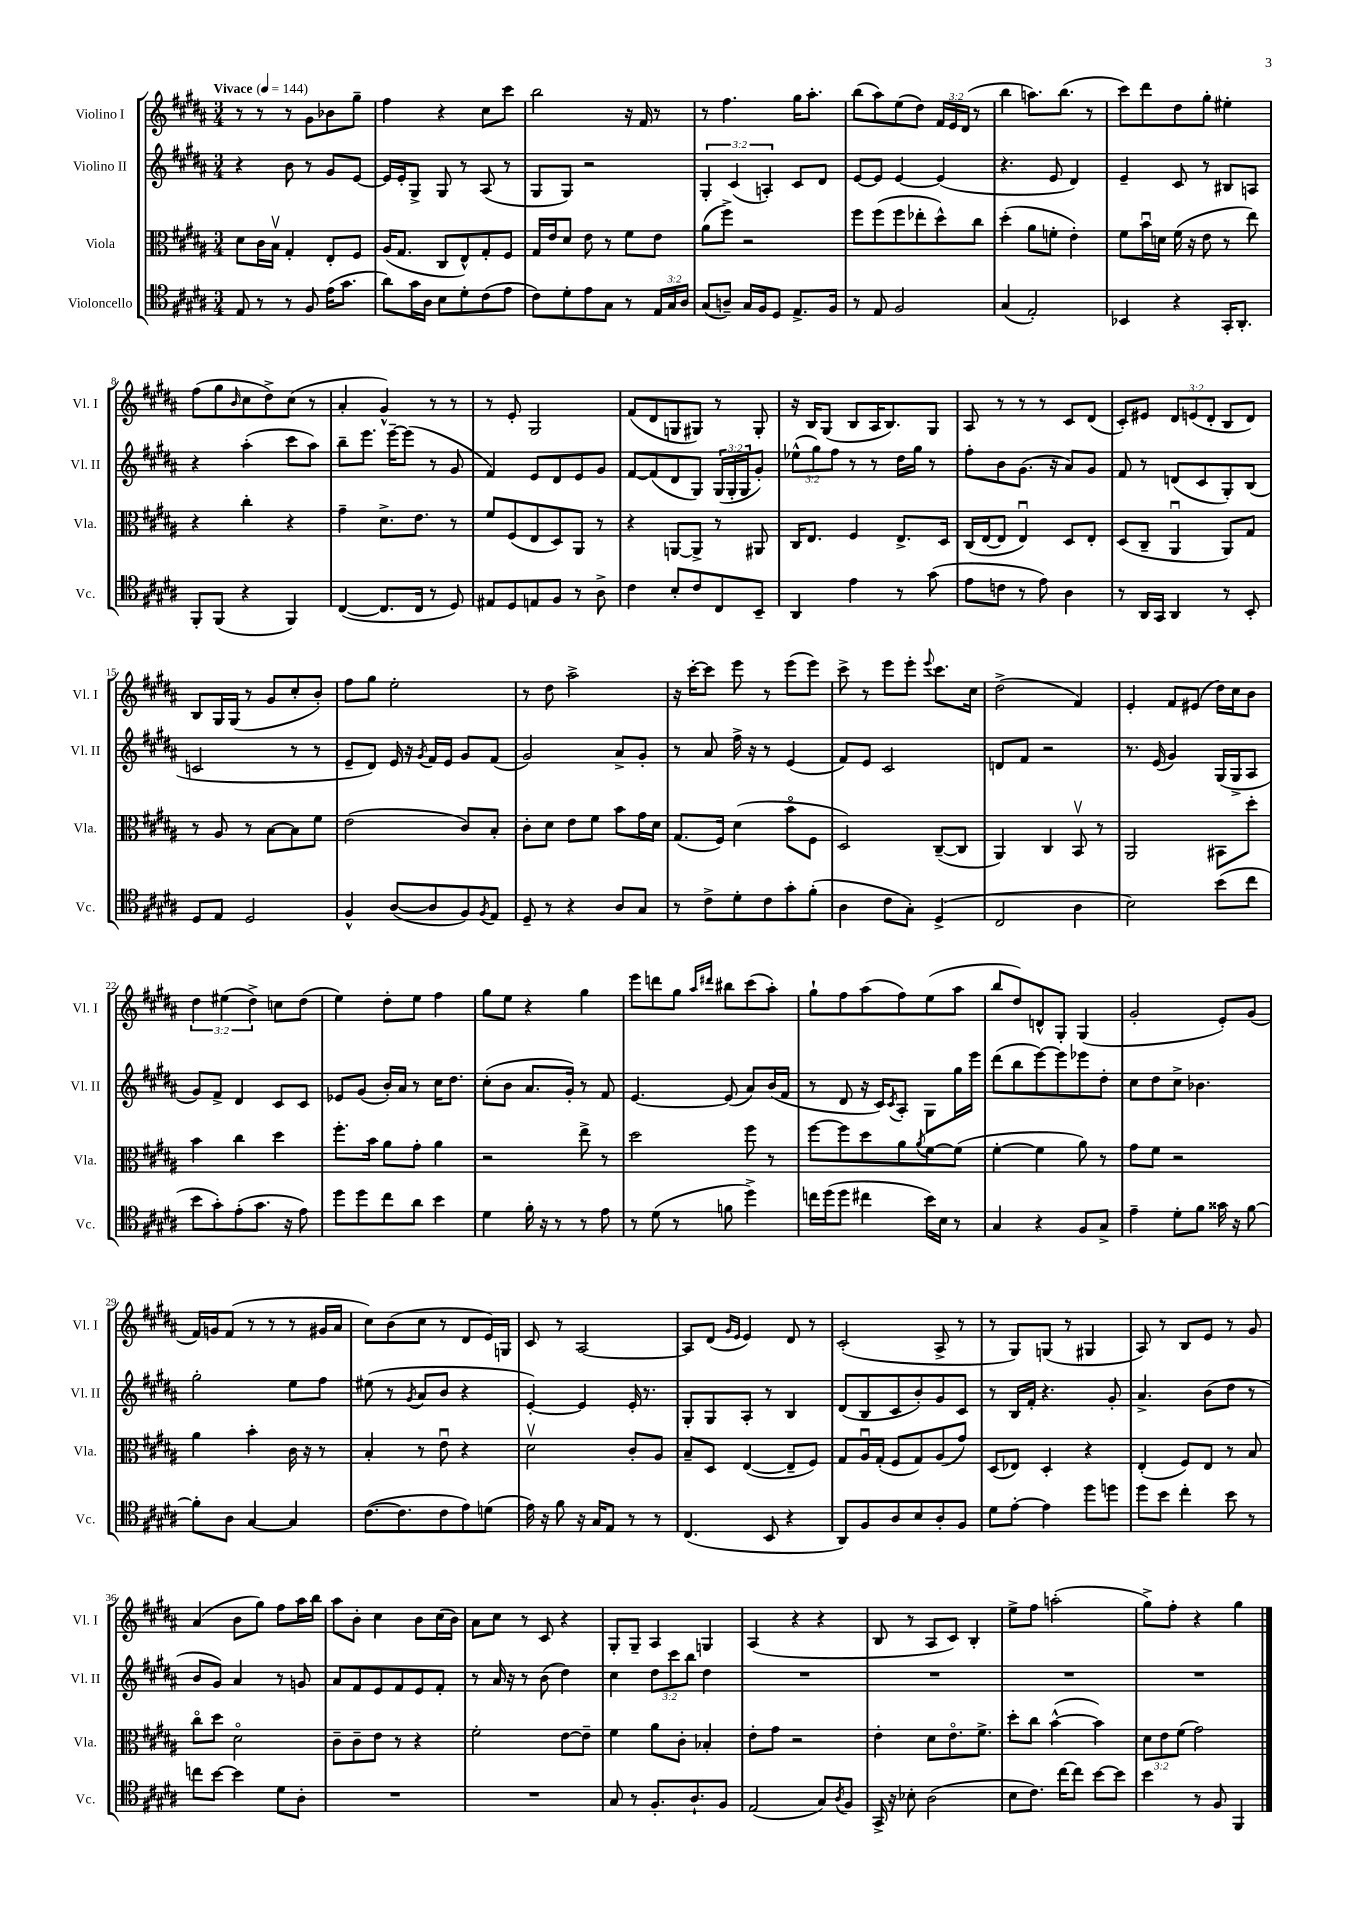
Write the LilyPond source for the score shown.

<<
\new StaffGroup <<
\new Staff = "s0" \with { instrumentName = "Violino I" shortInstrumentName = "Vl. I" } {
    \clef treble \key b \major \numericTimeSignature \time 3/4 \override Staff.TupletNumber.text = #tuplet-number::calc-fraction-text \tempo "Vivace" 4 = 144
    r8 r8 r8 gis'8 bes'8 gis''8-- |
    fis''4 r4 cis''8 cis'''8 |
    b''2 r16 fis'16 r8 |
    r8 fis''4. gis''16 ais''8.-. |
    b''8( ais''8) e''8( dis''8) \tuplet 3/2 { fis'16 e'16 dis'16( } r8 |
    b''4 a''8.) b''8.( r8 |
    cis'''8) dis'''8 dis''8 gis''8-. eis''4-. |
    fis''8( gis''8 \grace { b'16 } cis''8 dis''8->) cis''8( r8 |
    ais'4-. gis'4-^) r8 r8 |
    r8 e'8-. gis2 |
    fis'8( dis'8 g8 gis8) r8 gis8-. |
    r16 b16 gis8( b8 ais16 b8.) gis8 |
    ais8 r8 r8 r8 cis'8 dis'8( |
    cis'8-.) eis'8 \tuplet 3/2 { dis'8 e'8( dis'8-. } b8 dis'8) |
    b8 gis16 gis16( r8 gis'8 cis''8-. b'8-.) |
    fis''8 gis''8 e''2-. |
    r8 dis''8 ais''2-> |
    r16 cis'''16~-. cis'''8 e'''8 r8 e'''8( e'''8) |
    cis'''8-> r8 e'''8 e'''8-. \appoggiatura { e'''8 } cis'''8. cis''16 |
    dis''2->( fis'4) |
    e'4-. fis'8 eis'8( dis''16) cis''16 b'8 |
    \tuplet 3/2 { dis''4 eis''4( dis''4->) } c''8 dis''8( |
    e''4) dis''8-. e''8 fis''4 |
    gis''8 e''8 r4 gis''4 |
    e'''8 d'''8 gis''8 \grace { ais''16 dis'''16 } bis''8 cis'''8( ais''8-.) |
    gis''8-! fis''8 ais''8( fis''8) e''8( ais''8 |
    b''8 dis''8) d'8-^ gis8-. gis4( |
    gis'2-. e'8-.) gis'8( |
    fis'16) g'16 fis'8( r8 r8 r8 gis'16 ais'16 |
    cis''8) b'8( cis''8 r8 dis'8 e'16) g16 |
    cis'8 r8 ais2~ |
    ais8 dis'8( \grace { gis'16 e'16 } e'4) dis'8 r8 |
    cis'2-.( ais8-> r8 |
    r8 gis8) g8( r8 gis4 |
    ais8) r8 b8 e'8 r8 gis'8 |
    ais'4( b'8 gis''8) fis''8 ais''16 b''16 |
    ais''8 b'8-. cis''4 b'8 cis''16( b'16) |
    ais'8 cis''8 r8 cis'8 r4 |
    gis8-. gis8-- ais4 g4 |
    ais4( r4 r4 |
    b8 r8 ais8 cis'8) b4-. |
    e''8-> fis''8 a''2-.( |
    gis''8->) fis''8-. r4 gis''4 \bar "|." |
}
\new Staff = "s1" \with { instrumentName = "Violino II" shortInstrumentName = "Vl. II" } {
    \clef treble \key b \major \numericTimeSignature \time 3/4 \override Staff.TupletNumber.text = #tuplet-number::calc-fraction-text
    r4 b'8 r8 gis'8 e'8~ |
    e'16 e'16-. gis8-> gis8 r8 ais8( r8 |
    gis8 gis8) r2 |
    \tuplet 3/2 { gis4-. cis'4( a4-.) } cis'8 dis'8 |
    e'8~ e'8 e'4~ e'4( |
    r4. e'8 dis'4) |
    e'4-- cis'8 r8 bis8 a8 |
    r4 ais''4-.( cis'''8 ais''8) |
    b''8-- e'''8. e'''16~-- e'''8( r8 gis'8 |
    fis'4) e'8 dis'8 e'8 gis'8 |
    fis'8~ fis'8( dis'8 gis8) \tuplet 3/2 { gis16( gis16-. gis16 } gis'8-.) |
    \tuplet 3/2 { ees''8-^( gis''8) fis''8 } r8 r8 dis''16 gis''16 r8 |
    fis''8-. b'8 gis'8.( r16 ais'8) gis'8 |
    fis'8 r8 d'8( cis'8 gis8-.) b8( |
    c'2 r8 r8 |
    e'8-- dis'8) e'16 r16 \acciaccatura { gis'8 } fis'16 e'16 gis'8 fis'8( |
    gis'2) ais'8-> gis'8-. |
    r8 ais'8 fis''16-> r16 r8 e'4( |
    fis'8) e'8 cis'2 |
    d'8 fis'8 r2 |
    r8. e'16( gis'4) gis16( gis16-> ais8 |
    gis'8) fis'8-> dis'4 cis'8 cis'8 |
    ees'8 gis'8( b'16-.) ais'16 r8 cis''16 dis''8. |
    cis''8-.( b'8 ais'8. gis'16-.) r8 fis'8 |
    e'4.~ e'8( ais'8) b'16( fis'16 |
    r8 dis'8 r16 cis'16) \acciaccatura { cis'8 } ais8-. gis8 gis''16 e'''16 |
    dis'''8( b''8 e'''8~) e'''8 ees'''8 dis''8-. |
    cis''8 dis''8 cis''8-> bes'4. |
    gis''2-. e''8 fis''8 |
    eis''8( r8 \acciaccatura { gis'8 } ais'8 b'8 r4 |
    e'4~-.) e'4 e'16-. r8. |
    gis8-. gis8 ais8-. r8 b4 |
    dis'8( b8 cis'8 b'8-.) gis'8 cis'8 |
    r8 b16 fis'16-. r4. gis'8-. |
    ais'4.-> b'8( dis''8 r8 |
    b'8 gis'8) ais'4 r8 g'8 |
    ais'8 fis'8 e'8 fis'8 e'8 fis'8-. |
    r8 ais'16 r16 r8 b'8( dis''4) |
    cis''4 \tuplet 3/2 { dis''8 cis'''8 b''8 } dis''4 |
    R2. |
    R2. |
    R2. |
    R2. \bar "|." |
}
\new Staff = "s2" \with { instrumentName = "Viola" shortInstrumentName = "Vla." } {
    \clef alto \key b \major \numericTimeSignature \time 3/4 \override Staff.TupletNumber.text = #tuplet-number::calc-fraction-text
    dis'8 cis'16 b16\upbow gis4-. e8-. fis8 |
    ais16( gis8. cis8 e8-^) gis8-. fis8 |
    gis16 e'16 dis'8 e'8 r8 fis'8 e'8 |
    ais'8( fis''8->) r2 |
    fis''8 fis''8( fis''8 ees''8-. dis''8-^) cis''8 |
    dis''4-.( ais'8 f'8-. e'4-.) |
    fis'8 b'16\downbow d'16 fis'16( r16 e'8 r8 e''8) |
    r4 cis''4-. r4 |
    gis'4-- dis'8.-> e'8. r8 |
    fis'8 fis8( e8 dis8) ais,8 r8 |
    r4 a,8~ a,8-> r8 ais,8 |
    cis16 e8. fis4 e8.-> dis16 |
    cis16( e16~ e8 e4\downbow) dis8 e8-. |
    dis8( cis8-- ais,4\downbow ais,8) gis8 |
    r8 ais8 r8 b8~ b8 fis'8 |
    e'2( cis'8) b8-. |
    cis'8-. dis'8 e'8 fis'8 b'8 gis'16 dis'16 |
    gis8.( fis16) dis'4( b'8\flageolet fis8 |
    dis2) cis8~--( cis8 |
    ais,4) cis4 b,8\upbow r8 |
    ais,2 bis,8 dis''8-. |
    b'4 cis''4 dis''4 |
    fis''8.-. b'16 ais'8 gis'8-. ais'4 |
    r2 e''8-> r8 |
    dis''2 fis''8 r8 |
    fis''8~ fis''8 dis''8 ais'8 \acciaccatura { ais'8 } fis'8~ fis'8( |
    fis'4~-. fis'4 ais'8) r8 |
    gis'8 fis'8 r2 |
    ais'4 b'4-. cis'16 r16 r8 |
    b4-. r8 e'8\downbow r4 |
    dis'2\upbow cis'8-. ais8 |
    b8-- dis8 e4~( e8-- fis8) |
    gis8 ais16\downbow gis16-.( fis8 gis8) ais8( gis'8) |
    dis8( ees8) dis4-. r4 |
    e4-.( fis8) e8 r8 b8 |
    cis''8\flageolet dis''8 dis'2\flageolet |
    cis'8-- cis'8-- e'8 r8 r4 |
    fis'2-. e'8~ e'8-- |
    fis'4 ais'8 cis'8-. bes4-. |
    e'8-. gis'8 r2 |
    e'4-. dis'8 e'8.\flageolet fis'8.-> |
    dis''8-. cis''8 b'4~-^( b'4) |
    \tuplet 3/2 { dis'8 e'8 fis'8( } gis'2) \bar "|." |
}
\new Staff = "s3" \with { instrumentName = "Violoncello" shortInstrumentName = "Vc." } {
    \clef tenor \key b \major \numericTimeSignature \time 3/4 \override Staff.TupletNumber.text = #tuplet-number::calc-fraction-text
    e8 r8 r8 fis8 e'16( gis'8. |
    ais'8) gis'16 ais16 b8 dis'8-. cis'8( e'8 |
    cis'8) dis'8-. e'8 gis8 r8 \tuplet 3/2 { e16 gis16 ais16 } |
    gis8( a8--) gis16 fis16 dis8 e8.-> fis16 |
    r8 e8 fis2 |
    gis4( e2-.) |
    bes,4 r4 gis,16-. ais,8.-. |
    fis,8-. fis,8( r4 fis,4) |
    cis4~( cis8. cis16 r8 dis8) |
    eis8 dis8 e8 fis8 r8 ais8-> |
    cis'4 b8-. cis'8 cis8 b,8-- |
    ais,4 e'4 r8 gis'8( |
    e'8 c'8 r8 e'8) ais4 |
    r8 ais,16 gis,16 ais,4 r8 b,8-. |
    dis8 e8 dis2 |
    fis4-^ ais8~( ais8 fis8) \acciaccatura { fis8 } e8 |
    dis8-- r8 r4 ais8 gis8 |
    r8 cis'8-> dis'8-. cis'8 gis'8-. fis'8-.( |
    ais4 cis'8 gis8-.) dis4->( |
    cis2 ais4 |
    b2) b'8( cis''8 |
    b'8 gis'8-.) e'8-.( gis'8. r16 e'8) |
    dis''8 dis''8 cis''8 ais'8 b'4 |
    dis'4 fis'16-. r16 r8 r8 e'8 |
    r8 dis'8( r8 f'8 dis''4->) |
    c''16 dis''16( dis''8 cis''4 b'16) b16 r8 |
    gis4 r4 fis8 gis8-> |
    e'4-- dis'8-. fis'8 gisis'16 r16 fis'8~ |
    fis'8-. ais8 gis4~ gis4 |
    cis'8.~( cis'8. cis'8 e'8) d'8( |
    e'16) r16 fis'8 r16 gis16 e8 r8 r8 |
    cis4.( b,8 r4 |
    ais,8) fis8 ais8 b8 ais8-. fis8 |
    dis'8 e'8~-. e'4 dis''8 d''8 |
    dis''8 b'8 cis''4-. b'8 r8 |
    c''8 b'8~ b'4 dis'8 ais8-. |
    R2. |
    R2. |
    gis8 r8 fis8.-. ais8.-! fis8 |
    e2( gis8) \acciaccatura { ais8 } fis8 |
    gis,16-> r16 bes8-. ais2( |
    b8 cis'8.) cis''16~ cis''8 b'8~ b'8 |
    b'4 r8 fis8 fis,4 \bar "|." |
}
>>
>>
